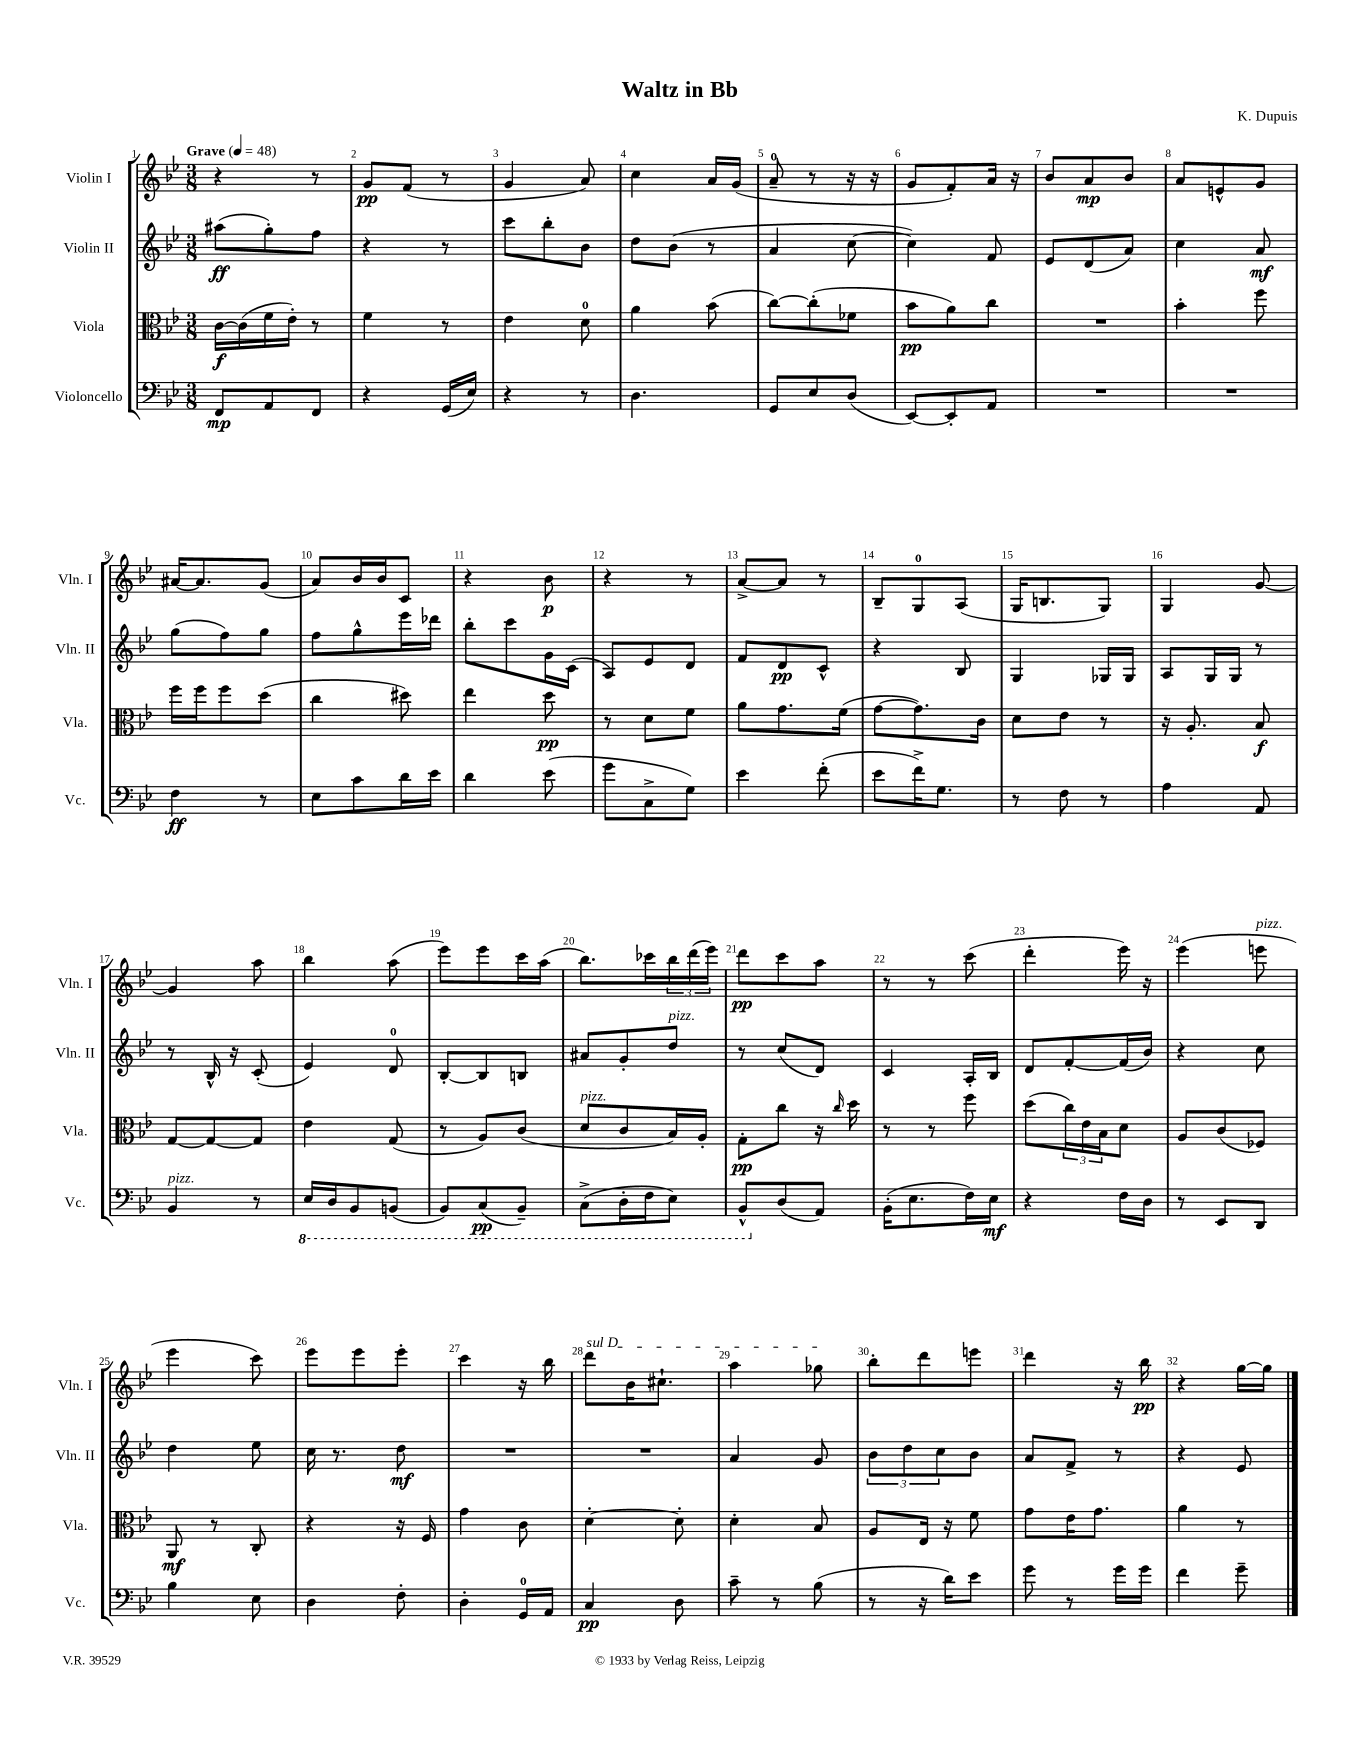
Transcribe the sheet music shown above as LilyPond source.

\header { title = "Waltz in Bb" composer = "K. Dupuis" }
<<
\new StaffGroup <<
\new Staff = "s0" \with { instrumentName = "Violin I" shortInstrumentName = "Vln. I" } {
    \clef treble \key bes \major \numericTimeSignature \time 3/8 \tempo "Grave" 4 = 48
    r4 r8 |
    g'8\pp f'8( r8 |
    g'4 a'8) |
    c''4 a'16 g'16( |
    a'8-0-- r8 r16 r16 |
    g'8 f'8-.) a'16 r16 |
    bes'8 a'8\mp bes'8 |
    a'8 e'8-^ g'8 |
    ais'16~ ais'8. g'8( |
    a'8) bes'16 bes'16 c'8 |
    r4 bes'8\p |
    r4 r8 |
    a'8~-> a'8 r8 |
    bes8-- g8-0 a8( |
    g16 b8. g8) |
    g4 g'8~ |
    g'4 a''8 |
    bes''4 a''8( |
    ees'''8) ees'''8 c'''16 a''16( |
    bes''8.) ces'''16 \tuplet 3/2 { bes''16 d'''16( ees'''16) } |
    d'''8\pp c'''8 a''8 |
    r8 r8 c'''8( |
    d'''4-. ees'''16) r16 |
    ees'''4( e'''8^\markup { \italic "pizz." } |
    ees'''4 c'''8) |
    ees'''8 ees'''8 ees'''8-. |
    c'''4 r16 bes''16 |
    \once \override TextSpanner.bound-details.left.text = \markup { \italic "sul D" } d'''8\startTextSpan bes'16 cis''8.-! |
    a''4 ges''8\stopTextSpan |
    bes''8-. d'''8 e'''8 |
    d'''4 r16 bes''16\pp |
    r4 g''16~ g''16 \bar "|." |
}
\new Staff = "s1" \with { instrumentName = "Violin II" shortInstrumentName = "Vln. II" } {
    \clef treble \key bes \major \numericTimeSignature \time 3/8
    ais''8\ff( g''8-.) f''8 |
    r4 r8 |
    c'''8 bes''8-. bes'8 |
    d''8 bes'8( r8 |
    a'4 c''8~ |
    c''4) f'8 |
    ees'8 d'8( a'8) |
    c''4 a'8\mf |
    g''8( f''8) g''8 |
    f''8 g''8-^ ees'''16 des'''16 |
    bes''8-. c'''8 g'16 c'16( |
    a8) ees'8 d'8 |
    f'8 d'8\pp c'8-^ |
    r4 bes8 |
    g4 ges16 ges16 |
    a8 g16 g16 r8 |
    r8 bes16-^ r16 c'8-.( |
    ees'4) d'8-0 |
    bes8~-. bes8 b8 |
    ais'8 g'8-. d''8^\markup { \italic "pizz." } |
    r8 c''8( d'8) |
    c'4 a16-. bes16 |
    d'8 f'8~-. f'16( bes'16) |
    r4 c''8 |
    d''4 ees''8 |
    c''16 r8. d''8\mf |
    R4. |
    R4. |
    a'4 g'8 |
    \tuplet 3/2 { bes'8 d''8 c''8 } bes'8 |
    a'8 f'8-> r8 |
    r4 ees'8 \bar "|." |
}
\new Staff = "s2" \with { instrumentName = "Viola" shortInstrumentName = "Vla." } {
    \clef alto \key bes \major \numericTimeSignature \time 3/8
    c'16~\f c'16( f'16 ees'16-.) r8 |
    f'4 r8 |
    ees'4 d'8-0 |
    a'4 bes'8( |
    c''8~) c''8-.( fes'8 |
    bes'8\pp a'8) c''8 |
    R4. |
    bes'4-. f''8 |
    f''16 f''16 f''8 d''8( |
    c''4 dis''8) |
    ees''4 d''8\pp |
    r8 d'8 f'8 |
    a'8 g'8. f'16( |
    g'8~ g'8.) c'16 |
    d'8 ees'8 r8 |
    r16 a8.-. bes8\f |
    g8~ g8~ g8 |
    ees'4 g8( |
    r8 a8) c'8( |
    d'8^\markup { \italic "pizz." } c'8 bes16) a16-. |
    g8-.\pp c''8 r16 \grace { c''16 } d''16 |
    r8 r8 f''8 |
    d''8( \tuplet 3/2 { c''16) ees'16 bes16 } d'8 |
    a8 c'8( fes8) |
    a,8\mf r8 c8-. |
    r4 r16 f16 |
    g'4 c'8 |
    d'4~-. d'8-. |
    d'4-. bes8 |
    a8 ees16 r16 f'8 |
    g'8 ees'16 g'8. |
    a'4 r8 \bar "|." |
}
\new Staff = "s3" \with { instrumentName = "Violoncello" shortInstrumentName = "Vc." } {
    \clef bass \key bes \major \numericTimeSignature \time 3/8
    f,8\mp a,8 f,8 |
    r4 g,16( ees16) |
    r4 r8 |
    d4. |
    g,8 ees8 d8( |
    ees,8~) ees,8-. a,8 |
    R4. |
    R4. |
    f4\ff r8 |
    ees8 c'8 d'16 ees'16 |
    d'4 ees'8( |
    g'8 c8-> g8) |
    ees'4 f'8-.( |
    ees'8 f'16->) g8. |
    r8 f8 r8 |
    a4 a,8 |
    bes,4^\markup { \italic "pizz." } r8 |
    \ottava #-1 ees,16 d,16 bes,,8 b,,8( |
    bes,,8) c,8\pp( bes,,8--) |
    c,8->( d,16-. f,16 ees,8) |
    bes,,8-^ \ottava #0 d8( a,8) |
    bes,16-.( ees8. f16) ees16\mf |
    r4 f16 d16 |
    r8 ees,8 d,8 |
    bes4 ees8 |
    d4 f8-. |
    d4-. g,16-0 a,16 |
    c4\pp d8 |
    c'8-- r8 bes8( |
    r8 r16 d'16) ees'8 |
    g'8 r8 g'16 g'16 |
    f'4 g'8-- \bar "|." |
}
>>
>>
\layout { \context { \Score \override BarNumber.break-visibility = ##(#f #t #t) barNumberVisibility = #all-bar-numbers-visible } }
